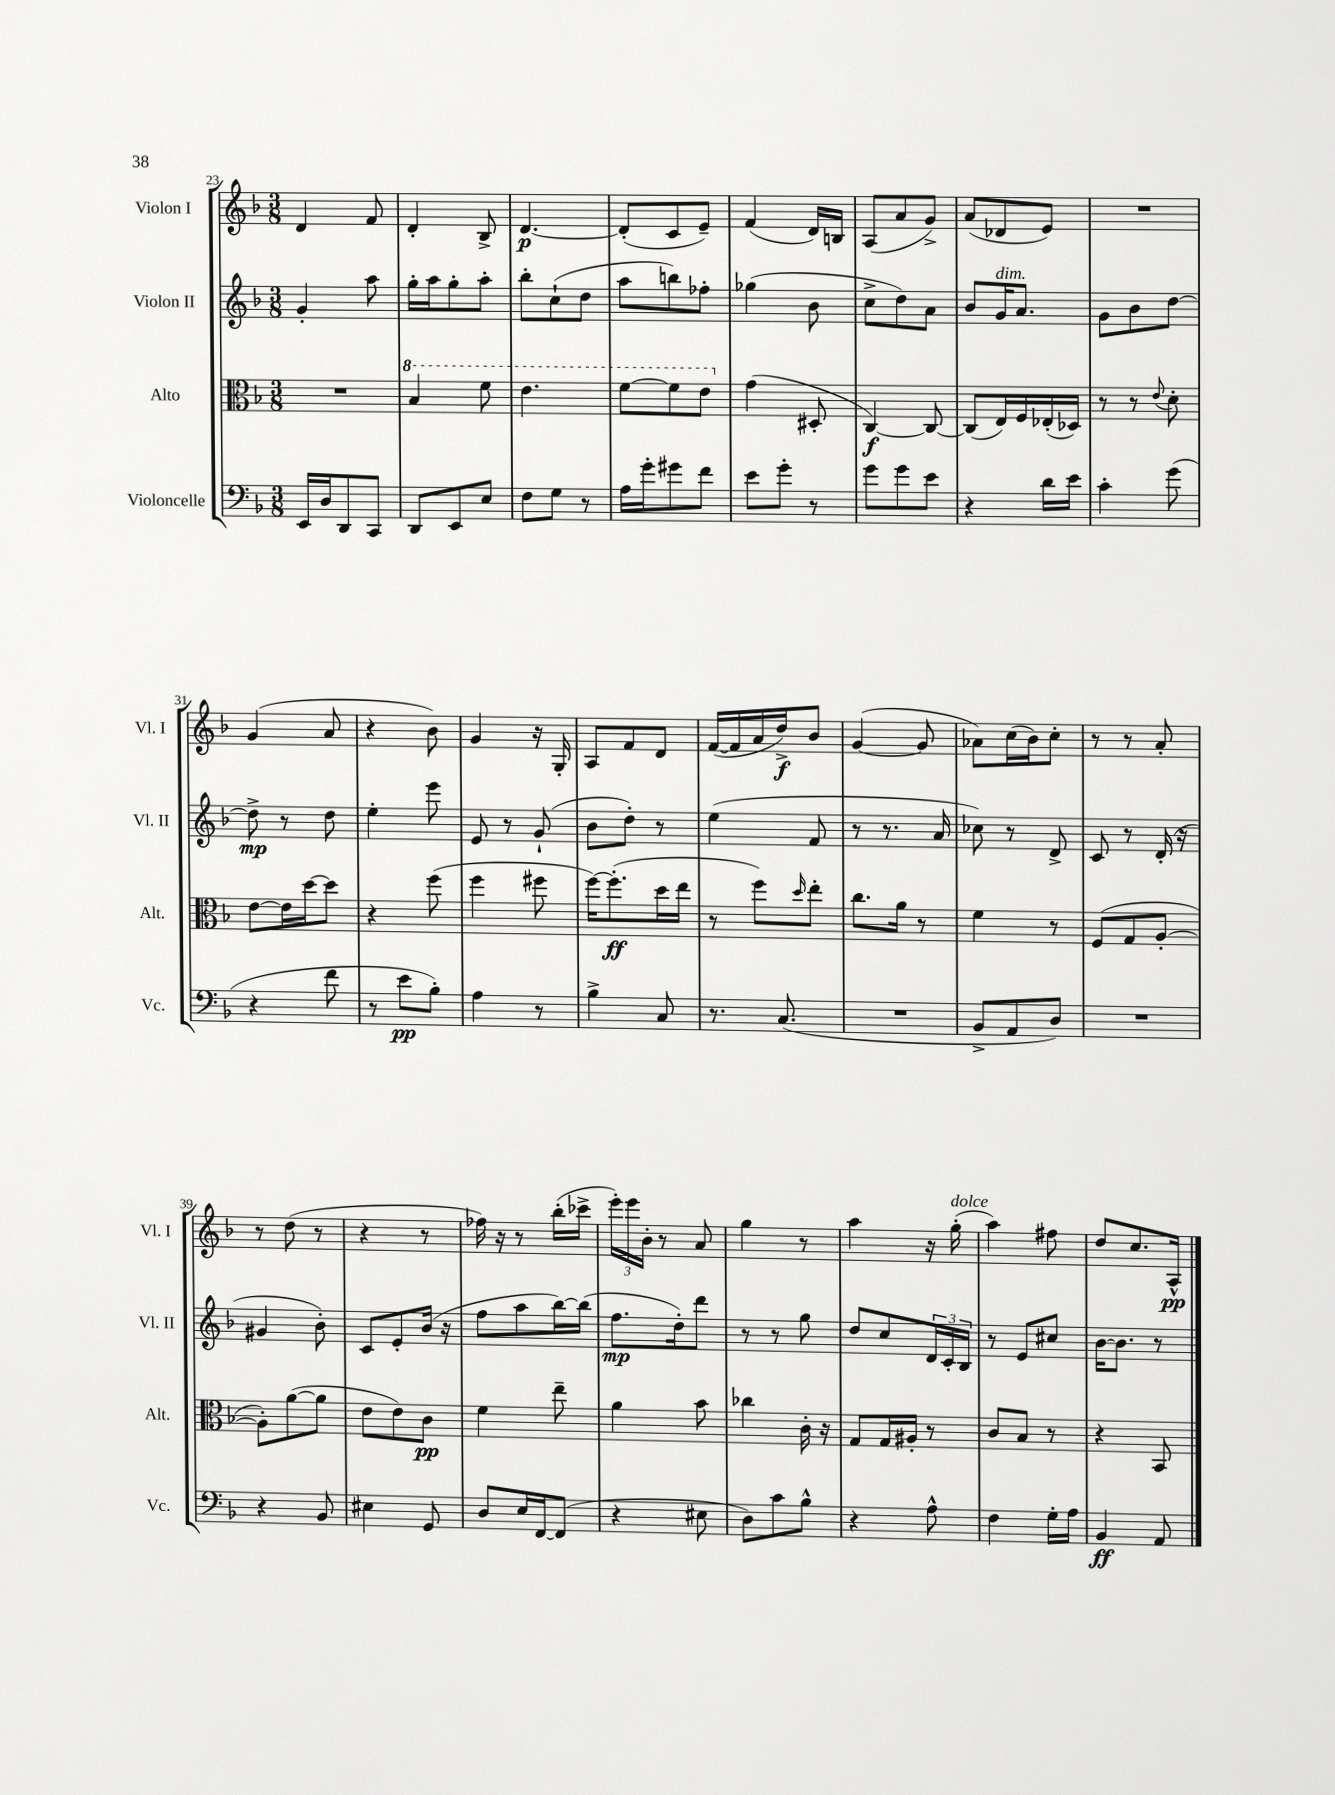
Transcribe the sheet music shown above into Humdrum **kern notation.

**kern	**dynam	**kern	**dynam	**kern	**dynam	**kern	**dynam
*part4	*part4	*part3	*part3	*part2	*part2	*part1	*part1
*staff4	*staff4	*staff3	*staff3	*staff2	*staff2	*staff1	*staff1
*I"Violoncelle	*	*I"Alto	*	*I"Violon II	*	*I"Violon I	*
*I'Vc.	*	*I'Alt.	*	*I'Vl. II	*	*I'Vl. I	*
*clefF4	*	*clefC3	*	*clefG2	*	*clefG2	*
*k[b-]	*	*k[b-]	*	*k[b-]	*	*k[b-]	*
*M3/8	*	*M3/8	*	*M3/8	*	*M3/8	*
=23	=23	=23	=23	=23	=23	=23	=23
16EE/LL	.	4.r	.	4g'/	.	4d/	.
16D/J	.	.	.	.	.	.	.
8DD/	.	.	.	.	.	.	.
8CC/J	.	.	.	8aa\	.	8f/	.
=24	=24	=24	=24	=24	=24	=24	=24
*	*	*8va	*	*	*	*	*
8DD/L	.	4b-/	.	16gg'\LL	.	4d'/	.
.	.	.	.	16aa\J	.	.	.
8EE/	.	.	.	8gg'\	.	.	.
8E/J	.	8ff\	.	8aa'\J	.	8B-^/	.
=25	=25	=25	=25	=25	=25	=25	=25
8F\L	.	4.ee\	.	8bb-'\L	.	[4.d/	p
8G\J	.	.	.	(8cc`\	.	.	.
8r	.	.	.	8dd\J	.	.	.
=26	=26	=26	=26	=26	=26	=26	=26
16A\LL	.	[8ff\L	.	8aa\L	.	(8d'/L]	.
16g'\J	.	.	.	.	.	.	.
8g#X\	.	8ff\]	.	8bbn\)	.	8c/	.
8f\J	.	8ee\J	.	8ff-X'\J	.	8e~/J)	.
=27	=27	=27	=27	=27	=27	=27	=27
*	*	*X8va	*	*	*	*	*
8e\L	.	(4g\	.	(4gg-X\	.	(4f/	.
8g'\J	.	.	.	.	.	.	.
8r	.	8D#X'/	.	8b-\	.	16d/LL)	.
.	.	.	.	.	.	16Bn/JJ	.
=28	=28	=28	=28	=28	=28	=28	=28
8g\L	.	[4C/)	f	8cc^\L	.	(8A/L	.
8g\	.	.	.	8dd\)	.	8a/	.
8e\J	.	8C/_	.	8a\J	.	8g^/J)	.
=29	=29	=29	=29	=29	=29	=29	=29
4r	.	(8C/L]	.	8b-/L	.	(8a/L	.
!	!	!	!	!LO:TX:a:i:t=dim.	!	!	!
.	.	16E/L)	.	16g/K	.	8d-X/	.
.	.	16F/	.	8.a/J	.	.	.
16d\LL	.	(16E-X'/	.	.	.	8e/J)	.
16e\JJ	.	16D-X/JJ)	.	.	.	.	.
=30	=30	=30	=30	=30	=30	=30	=30
4c'\	.	8r	.	8g\L	.	4.r	.
.	.	8r	.	8b-\	.	.	.
.	.	8qqe/	.	.	.	.	.
(8g\	.	8d'\	.	[8dd\J	.	.	.
!!LO:LB:g=z
=31	=31	=31	=31	=31	=31	=31	=31
4r	.	[8e\L	.	8dd^\]	mp	(4g/	.
.	.	16e\L]	.	8r	.	.	.
.	.	[16dd\J	.	.	.	.	.
8f\	.	8dd\J]	.	8dd\	.	8a/	.
=32	=32	=32	=32	=32	=32	=32	=32
8r	.	4r	.	4ee'\	.	4r	.
8e\L	pp	.	.	.	.	.	.
8B-'\J)	.	(8ff\	.	8eee\	.	8b-\)	.
=33	=33	=33	=33	=33	=33	=33	=33
4A\	.	4ff\	.	8e/	.	4g/	.
.	.	.	.	8r	.	.	.
8r	.	8ff#X\	.	(8g`/	.	16r	.
.	.	.	.	.	.	16G'/	.
=34	=34	=34	=34	=34	=34	=34	=34
4B-^\	.	[16ff\KL)	.	8b-\L	.	8A/L	.
.	.	(8.ff'\]	ff	.	.	.	.
.	.	.	.	8dd'\J)	.	8f/	.
8C/	.	16dd\L	.	8r	.	8d/J	.
.	.	16ee\JJ	.	.	.	.	.
=35	=35	=35	=35	=35	=35	=35	=35
8.r	.	8r	.	(4ee\	.	([16f/LL	.
.	.	.	.	.	.	16f/]	.
.	.	8ff\L)	.	.	.	16a/	.
(8.C/	.	.	.	.	.	16dd^/J)	f
.	.	16qqdd/	.	.	.	.	.
.	.	8ee'\J	.	8f/	.	8b-/J	.
=36	=36	=36	=36	=36	=36	=36	=36
4.r	.	8.cc\L	.	8r	.	([4g/	.
.	.	.	.	8.r	.	.	.
.	.	16a\Jk	.	.	.	.	.
.	.	8r	.	.	.	8g/]	.
.	.	.	.	16a/	.	.	.
=37	=37	=37	=37	=37	=37	=37	=37
8BB-^/L	.	4f\	.	8cc-X\)	.	8a-X\L)	.
8AA/	.	.	.	8r	.	(16cc\L	.
.	.	.	.	.	.	16b-\J)	.
8D/J)	.	8r	.	8d^/	.	8cc'\J	.
=38	=38	=38	=38	=38	=38	=38	=38
4.r	.	(8F/L	.	8c/	.	8r	.
.	.	8G/	.	8r	.	8r	.
.	.	[8A'/J	.	(16d'/	.	8a'/	.
.	.	.	.	16r	.	.	.
!!LO:LB:g=z
=39	=39	=39	=39	=39	=39	=39	=39
4r	.	8A'\L])	.	4g#X/	.	8r	.
.	.	([8a\	.	.	.	(8dd\	.
8BB-/	.	8a\J]	.	8b-'\)	.	8r	.
=40	=40	=40	=40	=40	=40	=40	=40
4E#X\	.	8e\L	.	8c/L	.	4r	.
.	.	8e\)	.	8e'/	.	.	.
8GG/	.	8c\J	pp	(16b-/Jk	.	8r	.
.	.	.	.	16r	.	.	.
=41	=41	=41	=41	=41	=41	=41	=41
8D/L	.	4f\	.	8ff\L	.	16ff-X\)	.
.	.	.	.	.	.	16r	.
16E/L	.	.	.	8aa\	.	8r	.
[16FF/J	.	.	.	.	.	.	.
(8FF/J]	.	8ee~\	.	[16bb-\L)	.	(16bb-'\LL	.
.	.	.	.	(16bb-\JJ]	.	16ccc-X^\JJ	.
=42	=42	=42	=42	=42	=42	=42	=42
4r	.	4a\	.	8.ff\L	mp	24eee'\LL)	.
.	.	.	.	.	.	24eee\	.
.	.	.	.	.	.	24b-'\JJ	.
.	.	.	.	.	.	8r	.
.	.	.	.	16dd'\k)	.	.	.
8E#X\	.	8b-\	.	8ddd\J	.	8a/	.
=43	=43	=43	=43	=43	=43	=43	=43
8D\L)	.	4cc-X\	.	8r	.	4gg\	.
8c\	.	.	.	8r	.	.	.
8B-^^\J	.	16c'\	.	8gg\	.	8r	.
.	.	16r	.	.	.	.	.
=44	=44	=44	=44	=44	=44	=44	=44
4r	.	8G/L	.	8dd/L	.	4aa\	.
.	.	16G/L	.	8cc/	.	.	.
.	.	16A#X'/JJ	.	.	.	.	.
8A^^\	.	8r	.	24d/L	.	16r	.
.	.	.	.	24c'/	.	.	.
!	!	!	!	!	!	!LO:TX:a:i:t=dolce	!
.	.	.	.	.	.	(16gg'\	.
.	.	.	.	24B-/JJ	.	.	.
=45	=45	=45	=45	=45	=45	=45	=45
4F\	.	8c/L	.	8r	.	4aa\)	.
.	.	8B-/J	.	8e/L	.	.	.
16G'\LL	.	8r	.	8cc#X/J	.	8ff#X\	.
16A\JJ	.	.	.	.	.	.	.
=46	=46	=46	=46	=46	=46	=46	=46
4BB-/	ff	4r	.	[16b-\KL	.	8dd/L	.
.	.	.	.	8.b-\J]	.	.	.
.	.	.	.	.	.	8.cc/	.
8AA/	.	8BB-/	.	8r	.	.	.
.	.	.	.	.	.	16A^^/Jk	pp
==	==	==	==	==	==	==	==
*-	*-	*-	*-	*-	*-	*-	*-
